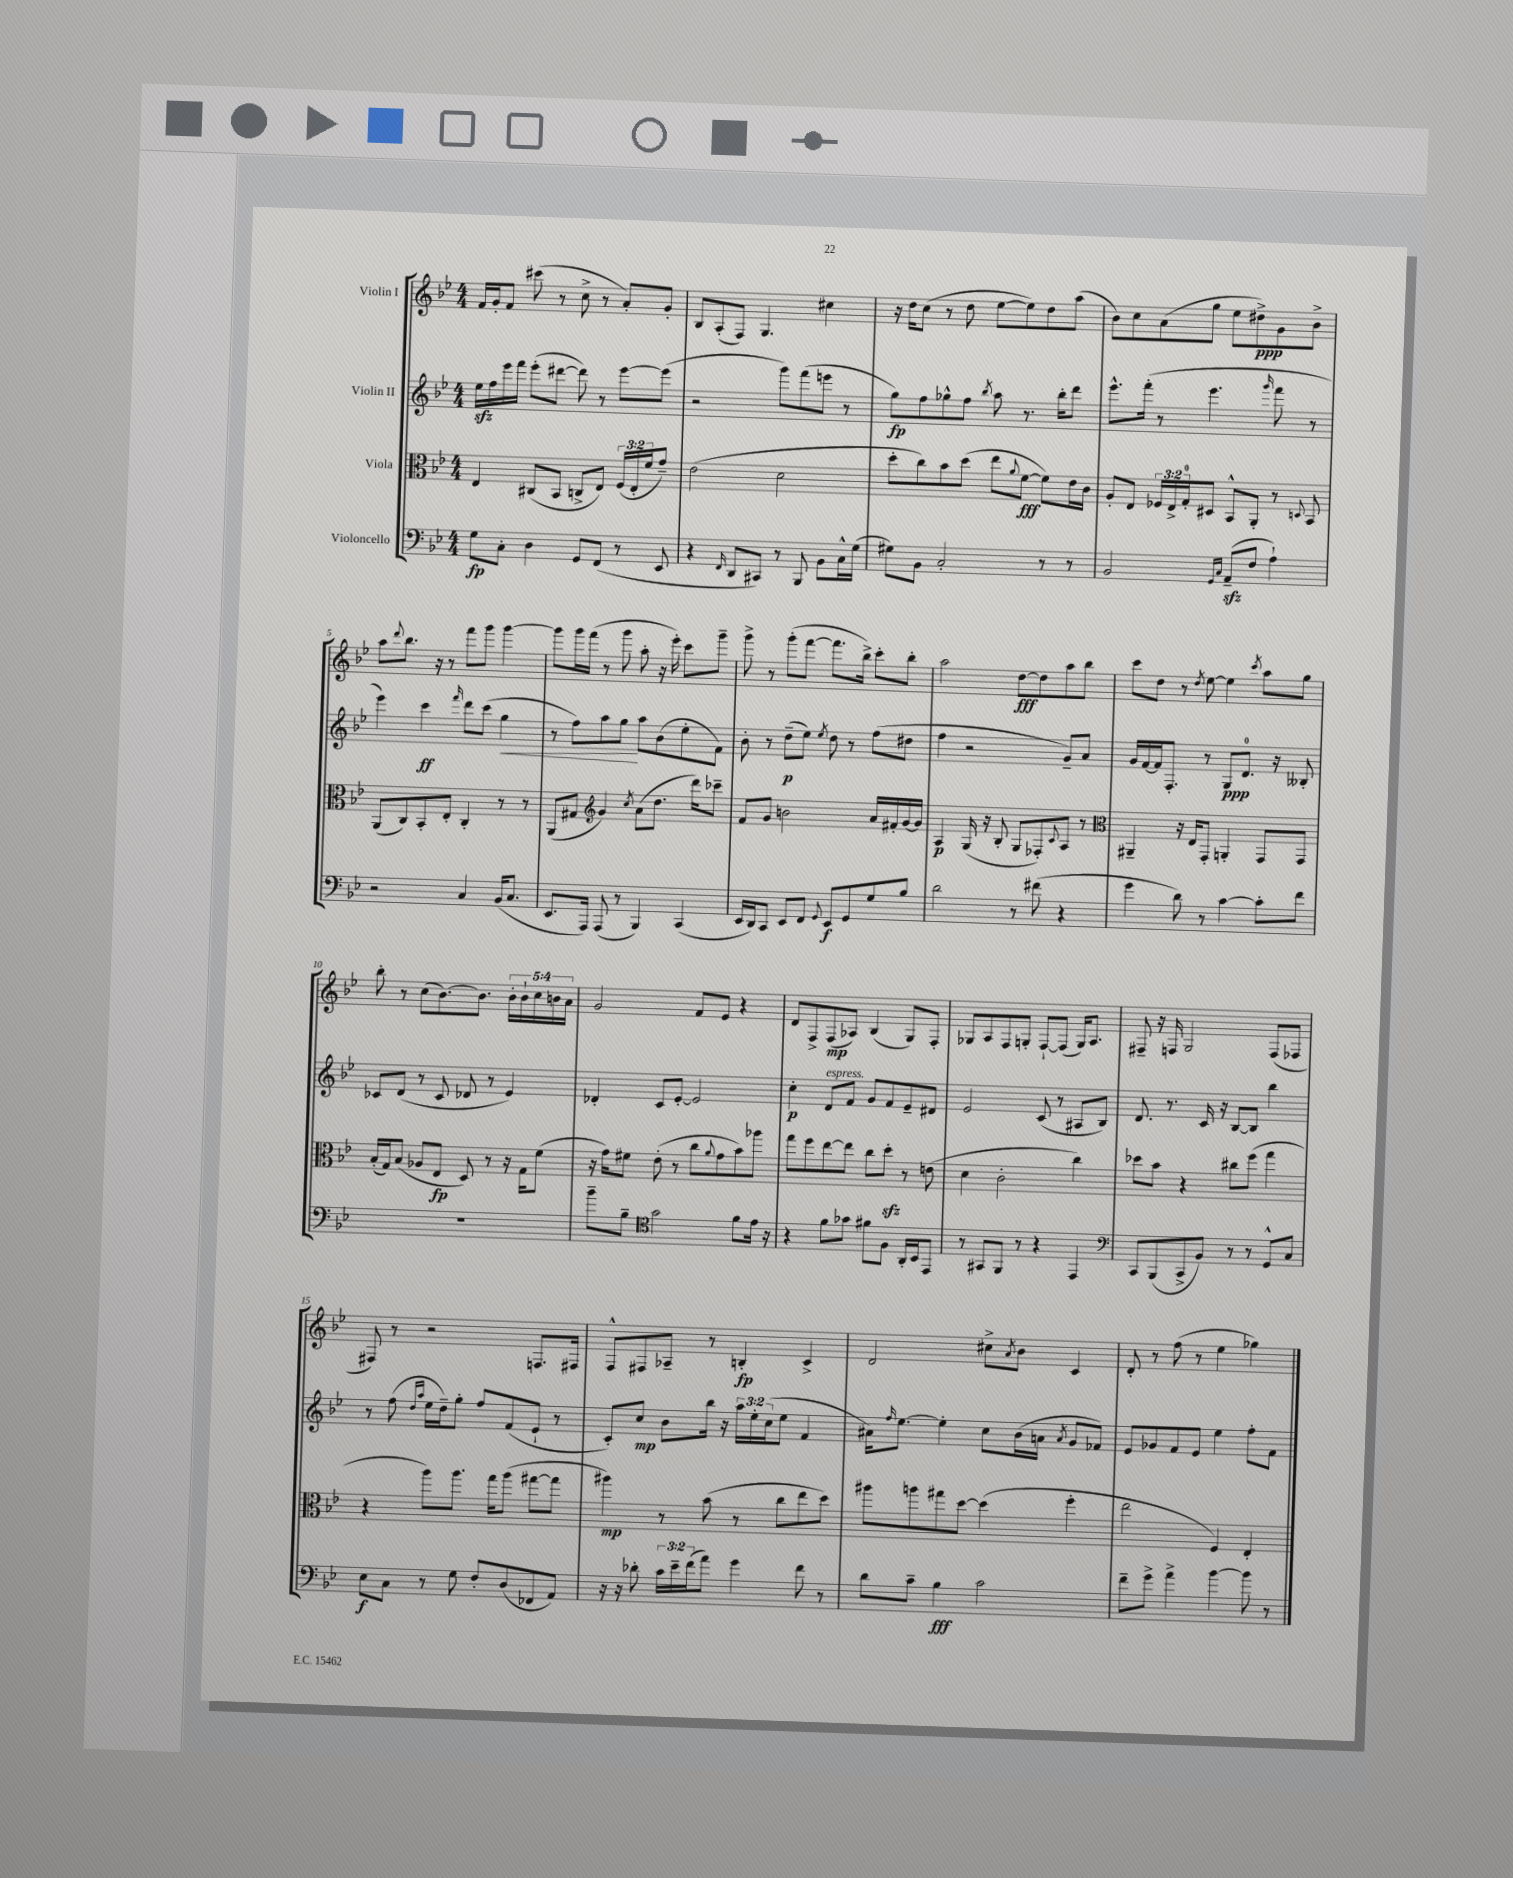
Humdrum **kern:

**kern	**kern	**kern	**kern
*staff4	*staff3	*staff2	*staff1
*clefF4	*clefC3	*clefG2	*clefG2
*k[b-e-]	*k[b-e-]	*k[b-e-]	*k[b-e-]
*M4/4	*M4/4	*M4/4	*M4/4
8G	4E-	16ee-	16f
.	.	16ff	16g'
8C'	.	16eee-	8f
.	.	16fff	.
4D	(8C#	(8eee-'	(8ccc#
.	8BB-	[8ddd#	8r
8GG	8C^	8ddd#])	8cc^
(8FF	8E-)	8r	8r
8r	(24F	[8eee-	8a')
.	24E-'	.	.
.	24f	.	.
8EE-	8g~)	(8eee-]	8g'
=	=	=	=
4r	(2e-	2r	8B-
.	.	.	(8A'
16qqFF	.	.	.
8DD	.	.	8F)
8CC#)	.	.	4.G
8r	2d	8ggg)	.
8BBB-	.	(8fff	.
8BB-	.	8eee	4cc#
16C^^	.	8r	.
(16G	.	.	.
=	=	=	=
8G#)	8dd'	8gg)	16r
.	.	.	16dd
8BB-	8cc)	8ff	(8cc
2C'	8b-	8gg-^^	8r
.	(8dd	8ff	8dd
.	.	8qbb-	.
.	8ee-	8aa	[8ee-
.	8qqa	.	.
.	[8f	8.r	8ee-])
8r	8f])	.	8dd
.	.	16bb-'	.
8r	16e-	8ddd	(8aa
.	16c	.	.
=	=	=	=
2BB-	8A'	8.eee-^^	8b-)
.	8E-	.	8cc
.	.	(16fff'	.
.	24F-	8r	(8a
.	24E-^	.	.
.	24G'	.	.
.	8D#	4.eee-	8gg
16qqGG	.	.	.
16qqC	.	.	.
(8AA~	8BB-^^	.	8ee-
8F	8AA'	.	8dd#^)
.	.	16qqggg	.
4A`)	8r	8fff	8g
.	8qqD	.	.
.	8BB-	8r	8b-^
=	=	=	=
2r	(8AA	4eee-)	8aa
.	.	.	8qqddd
.	8C)	.	8.bb-
.	8BB-'	4ccc	.
.	.	.	16r
.	8E-'	.	8r
.	.	16qqfff	.
4C	4C'	8ddd	8fff
.	.	(8ccc	8ggg
(16BB-	8r	4gg	[4ggg
8.C	.	.	.
.	8r	.	.
=	=	=	=
8.EE-	(8AA	8r	8ggg]
.	8G#	8ff)	16ggg
16AAA)	.	.	(16fff
*	*clefG2	*	*
(8AAA	4g)	8aa	8r
8r	.	8gg	8ggg
.	8qcc	.	.
4BBB-)	(8a	8aa	8aa'
.	8.dd	(8b-	16r
.	.	.	16eee-')
(4CC	.	8ee-'	8ccc
.	16ddd)	.	.
.	8ccc-~	8f)	8ggg~
=	=	=	=
16EE-	8f	8b-'	8ggg^
16DD)	.	.	.
8CC	8g	8r	8r
8EE-	2b	(8dd~	(8ggg'
8FF	.	8ee-)	[8fff
8qqGG	.	8qee-	.
8EE-	.	8dd	8.fff]
8GG	.	8r	.
.	.	.	16bb-^)
8G	16a	(8ff	8ccc'
.	16f#'	.	.
8B-	[16g	8dd#	8bb-'
.	16g]	.	.
=	=	=	=
2d	4A	4ff	2aa
.	(16G	2r	.
.	16r	.	.
.	8B-'	.	.
8r	8G	.	[8dd
(8f#	8F-')	.	8dd]
.	8qqc	.	.
4r	8A	8g~)	8aa
.	8r	8a	8bb-
=	=	=	=
*	*clefC3	*	*
4g	4AA#~	16g	8ccc
.	.	[16f	.
.	.	16f]	8dd
.	.	8.F'	.
8d)	16r	.	8r
.	16E-	.	.
.	.	.	8qdd
8r	8GG'	8r	[8ee-
[4c	4AA'	8G	4ee-]
.	.	8.d	.
.	.	.	8qccc
8c']	8GG	.	8aa
.	.	16r	.
8f	8GG	8B--'	8gg
=	=	=	=
1r	(16B-'	8c-	8bb-'
.	16G)	.	.
.	(8B-	(8d	8r
.	8A-	8r	(8cc
.	8E-	8c-	[8.b-)
.	8D)	8d-	.
.	.	.	8.b-]
.	8r	8r	.
.	16r	4e-)	20b-'
.	.	.	20b-`
.	16G	.	.
.	.	.	20cc
.	(8f	.	.
.	.	.	20b
.	.	.	20a
=	=	=	=
8b-~	16r	4d-'	2g
.	16g)	.	.
8B-~	8f#	.	.
*clefC4	*	*	*
2g	(8e-'	8c	.
.	8r	[8e-'	.
.	8cc	2e-]	8f
.	8qqa	.	.
.	8g	.	8e-
8f	8b-)	.	4r
16e-	8aa-	.	.
16r	.	.	.
=	=	=	=
4r	8gg	4cc'	8d
.	8ff	.	8F^
8f	[8ee-	8d	(8F
8g-	8ee-]	8f	8A-)
8f#	8cc	8g	(4B-
8F	8dd'	8f	.
16AA'	8r	8e-~	8G)
16BB-	.	.	.
8EE-	(8e	8d#	8F'
=	=	=	=
8r	4d	2e-	8G-
8GG#	.	.	8A
8FF	2c'	.	8F
8r	.	.	8G'
4r	.	(8c	[8F`
.	.	8r	(8F]
4EE-	4cc)	8A#	16G)
.	.	.	8.A
.	.	8B-)	.
=	=	=	=
*clefF4	*	*	*
8CC	8dd-	8.d	8F#~
(8BBB-	8b-	.	16r
.	.	8.r	16F
8CC^	4r	.	2G
8BB-)	.	16c	.
.	.	16r	.
8r	8cc#	[8B-	.
8r	(8ff	8B-]	.
8GG^^	4gg	4bb-	(8F
8C	.	.	8F-
=	=	=	=
8E-	4r	8r	8F#)
8C	.	(8ff	8r
.	.	16qqdd	.
.	.	16qqaa	.
8r	8aa)	16ee-	2r
.	.	16dd~)	.
8G	8.aa	8gg'	.
8F'	.	8ff	.
.	16gg	.	.
(8D	(8aa	(8f	.
8FF-	[8gg#	8e-`	8.F
8AA)	8gg#]	8r	.
.	.	.	16F#
=	=	=	=
16r	4aa#)	8c')	8F^^
16r	.	.	.
8d-'	.	8cc	8F#
24c	8r	8b-	8A-~
24e-~	.	.	.
(24f	.	.	.
8a)	(8b-	16bb-	8r
.	.	16r	.
4g	8r	24aa	4B'
.	.	24ee-'	.
.	.	(24cc	.
.	8cc	8ee-	.
8f	8ee-	4f	4c^
8r	8dd)	.	.
=	=	=	=
8d	8aa#	16a#)	2d
.	.	16qqff	.
.	.	[8.ee-	.
8c~	8aa	.	.
4B-	8gg#	4ee-']	.
.	[8dd	.	.
2c	(4dd]	8cc	8cc#^
.	.	.	8qa
.	.	(16b-	8b-
.	.	16a	.
.	.	8qa	.
.	4ff'	8g	4c
.	.	8f-)	.
=	=	=	=
8f~	2ee-	8e-	8d'
8g^	.	8g-	8r
4a^	.	8f	(8ff
.	.	8e-	8r
[4b-	4F)	4ee-	4ee-
8b-]	4E-'	8ff'	4gg-)
8r	.	8f	.
==	==	==	==
*-	*-	*-	*-
